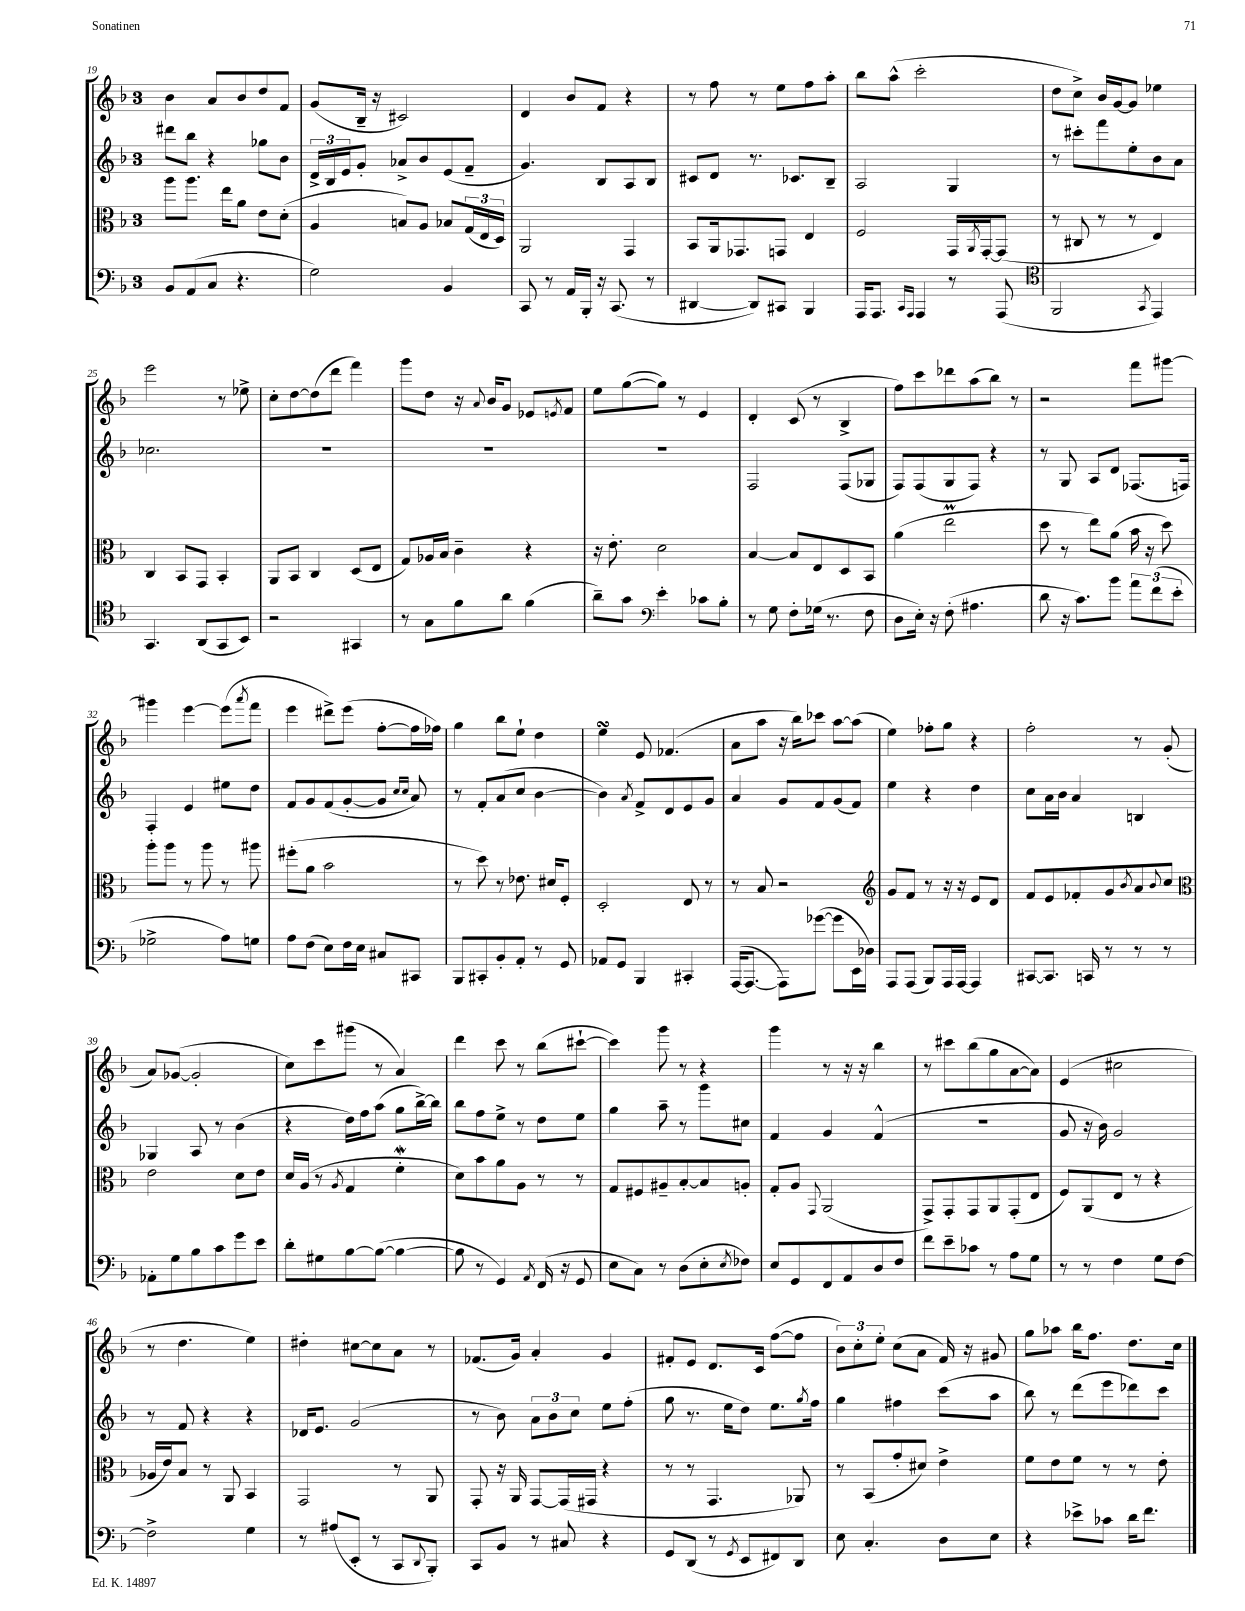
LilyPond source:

<<
\new StaffGroup <<
\new Staff = "s0" {
    \clef treble \key f \major \once \override Staff.TimeSignature.style = #'single-digit \time 3/4
    bes'4 a'8 bes'8 d''8 f'8 |
    g'8( bes16-- r16 cis'2) |
    d'4 bes'8 f'8 r4 |
    r8 f''8 r8 e''8 f''8 a''8-. |
    bes''8 a''8-^( c'''2-. |
    d''8 c''8->) bes'16 g'16~ g'8 ees''4 |
    e'''2 r8 ees''8-> |
    c''8-. d''8~ d''8( d'''8 f'''4) |
    g'''8 d''8 r16 \appoggiatura { a'8 } bes'16 g'8 ees'8 \acciaccatura { e'8 } f'8 |
    e''8 g''8~( g''8) r8 e'4 |
    d'4-. c'8( r8 bes4-> |
    f''8) c'''8 des'''8 a''8( bes''8) r8 |
    r2 f'''8 gis'''8~ |
    gis'''4 e'''4~ e'''8( \acciaccatura { a'''8 } f'''8 |
    e'''4 dis'''8->) e'''8( f''8~-. f''16 fes''16) |
    g''4 bes''8 e''8-! d''4 |
    e''4\turn e'8 fes'4.( |
    a'8 a''8 r16 bes''16) ces'''8 a''8~ a''8( |
    e''4) fes''8-. g''8 r4 |
    f''2-. r8 g'8-.( |
    a'8) ges'8~( ges'2-. |
    c''8) c'''8 gis'''8( r8 a'4) |
    d'''4 c'''8 r8 bes''8( cis'''8~-! |
    cis'''4) g'''8 r8 r4 |
    g'''4 r8 r16 r16 bes''4 |
    r8 cis'''8 bes''8( g''8 a'8~ a'8) |
    e'4( cis''2 |
    r8 d''4. e''4) |
    dis''4-. cis''8~ cis''8 a'8 r8 |
    fes'8.( g'16) a'4-. g'4 |
    fis'8-. e'8 d'8. c'16 f''8~( f''8 |
    \tuplet 3/2 { bes'8) c''8-. e''8-. } c''8( a'8 f'16) r16 gis'8 |
    g''8 aes''8 bes''16 f''8. d''8. c''16 \bar "|." |
}
\new Staff = "s1" {
    \clef treble \key f \major \once \override Staff.TimeSignature.style = #'single-digit \time 3/4
    dis'''8 bes''8 r4 ges''8 bes'8 |
    \tuplet 3/2 { d'16-> bes16 e'16 } g'8-. aes'8-> bes'8 e'8( f'8-- |
    g'4.) bes8 a8 bes8 |
    cis'8 d'8 r8. ces'8. bes8-- |
    a2 g4 |
    r8 cis'''8-. f'''8 e''8-. bes'8 a'8 |
    ces''2. |
    R2. |
    R2. |
    R2. |
    f2 f8( ges8 |
    f8) f8( g8 f8) r4 |
    r8 g8 a8 d'8 fes8.( f16) |
    f4-. e'4 eis''8 d''8 |
    f'8 g'8 f'8( g'8~-. g'8 \grace { c''16 c''16 } a'8) |
    r8 f'8-. a'8( c''8 bes'4~ |
    bes'4) \acciaccatura { a'8 } f'8-> d'8 e'8 g'8 |
    a'4 g'8 f'8 g'8( f'8) |
    e''4 r4 d''4 |
    c''8 a'16 bes'16 a'4 b4 |
    ges4 a8 r8 bes'4( |
    r4 d''16) f''16 a''8( g''8 bes''16~->) bes''16 |
    bes''8 f''8 e''8-> r8 d''8 e''8 |
    g''4 a''8-- r8 g'''8 cis''8 |
    f'4 g'4 f'4-^( |
    R2. |
    g'8 r16 bes'16) g'2 |
    r8 f'8 r4 r4 |
    des'16 e'8. g'2( |
    r8 bes'8) \tuplet 3/2 { a'8 bes'8 c''8 } e''8 f''8-.( |
    g''8 r8. e''16 d''8) e''8. \acciaccatura { g''8 } f''16 |
    g''4 fis''4 c'''8( a''8 |
    bes''8) r8 d'''8( e'''8 des'''8) c'''8 \bar "|." |
}
\new Staff = "s2" {
    \clef alto \key f \major \once \override Staff.TimeSignature.style = #'single-digit \time 3/4
    a''8 a''8. e''16 a'8 e'8 d'8-.( |
    a4 b8) a8 bes8 \tuplet 3/2 { g16( e16 d16) } |
    a,2 g,4 |
    bes,8 a,16 ges,8. g,8 e4 |
    f2 g,16 \acciaccatura { a,8 } g,16~-. g,8( |
    r8 cis8 r8 r8 e4) |
    c4 bes,8 g,8 bes,4-. |
    a,8 bes,8 c4 d8( e8 |
    g8) aes16 bes16 c'4-- r4 |
    r16 e'8.-. d'2 |
    bes4~ bes8 e8 d8 bes,8 |
    a'4( e''2\prall |
    d''8 r8 e''8) a'8( bes'16 r16 d''8) |
    a''8-. a''8 r8 a''8 r8 ais''8 |
    fis''8-.( a'8 bes'2 |
    r8 d''8) r8 ees'8. dis'16 f8-. |
    d2-. e8 r8 |
    r8 bes8 r2 |
    \clef treble g'8 f'8 r8 r16 r16 e'8 d'8 |
    f'8 e'8 fes'8-. g'8 \acciaccatura { bes'8 } a'8 \appoggiatura { bes'8 } c''8 |
    \clef alto e'2 d'8 e'8 |
    d'16 a16( r8 \acciaccatura { a8 } g4 f'4-.\mordent |
    d'8) bes'8 a'8 a8 r8 r8 |
    g8 fis8 ais8-- bes8~-. bes8 a8-. |
    g8-. a8 \appoggiatura { g,8 } a,2( |
    g,8->) g,8-. g,8 a,8 g,8-.( e8 |
    f8) a,8( e8 r8 r4 |
    aes16 e'16) bes8 r8 a,8 bes,4 |
    g,2 r8 a,8 |
    g,8-. r16 a,16 g,8~ g,16( gis,16 r4 |
    r8 r8 g,4. aes,8) |
    r8 bes,8( g'8-. dis'8) e'4-> |
    f'8 e'8 f'8 r8 r8 e'8-. \bar "|." |
}
\new Staff = "s3" {
    \clef bass \key f \major \once \override Staff.TimeSignature.style = #'single-digit \time 3/4
    bes,8 a,8( c8 r4. |
    g2) bes,4 |
    c,8 r8 a,16 bes,,16-. r16 c,8.( r8 |
    dis,4~ dis,8) cis,8 bes,,4 |
    a,,16 a,,8. \grace { c,16 a,,16 } a,,4 r8 a,,8( |
    \clef tenor f,2 \acciaccatura { g,8 } e,4) |
    g,4. a,8( g,8 bes,8) |
    r2 gis,4 |
    r8 g8 f'8 a'8 f'4( |
    a'8--) g'8 \clef bass e'4-. ces'8 bes8-. |
    r8 g8 f8-. ges16( r8. f8 |
    d8 e16-.) r16 f8-.( ais4. |
    d'8 r16 c'8.) bes'8 \tuplet 3/2 { a'8 f'8( e'8-. } |
    ges2-> a8) g8 |
    a8 f8( e8) f16 e16 cis8 cis,8 |
    bes,,8 cis,8-. bes,8-. a,8-. r8 g,8 |
    aes,8 g,8 bes,,4 cis,4-. |
    a,,16~( a,,8.~ a,,8) ges'8~( ges'8 e,16 des16) |
    a,,8 a,,8( bes,,8) a,,16 a,,16~ a,,4 |
    cis,8~ cis,8. c,16 r8 r8 r8 |
    aes,8-. g8 bes8 c'8 g'8 e'8 |
    d'8-. gis8 bes8~ bes8~( bes4~ |
    bes8 r8 g,4) \acciaccatura { a,8 } f,16( r16 g,8 |
    e8 c8) r8 d8( e8-. \acciaccatura { e8 } fes8) |
    e8 g,8 f,8 a,8 d8 f8 |
    f'8 e'8-- ces'8 r8 a8 g8 |
    r8 r8 f4 g8 f8~ |
    f2-> g4 |
    r8 ais8( e,8-. r8 c,8 \appoggiatura { d,8 } bes,,8-.) |
    c,8 bes,8 r8 cis8 r4 |
    g,8 d,8( r8 \acciaccatura { g,8 } e,8 fis,8) d,8 |
    e8 c4.-. d8 e8 |
    r4 ees'8-> ces'8 d'16 f'8. \bar "|." |
}
>>
>>
\layout { \context { \Score currentBarNumber = #19 } }
